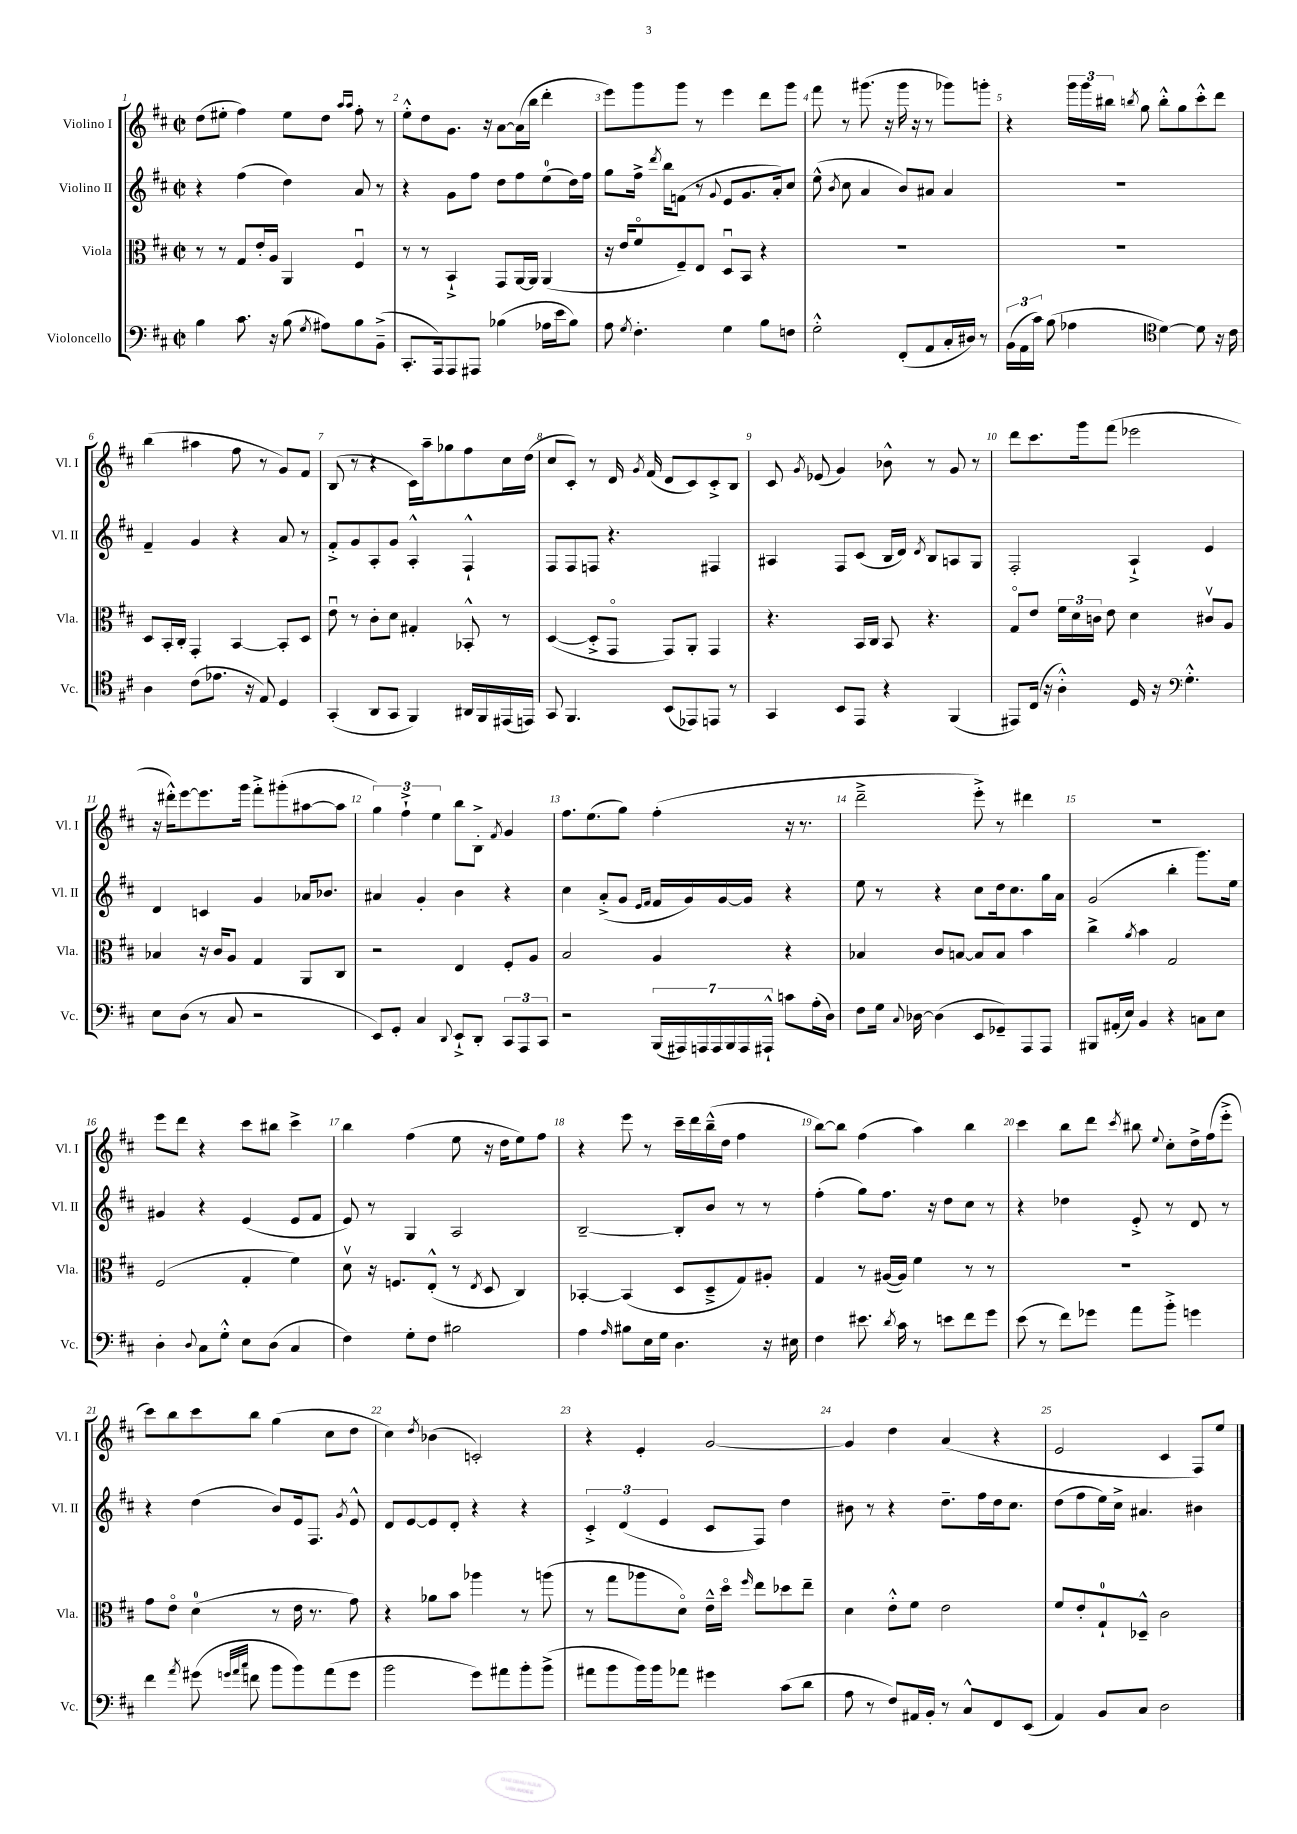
<<
\new StaffGroup <<
\new Staff = "s0" \with { instrumentName = "Violino I" shortInstrumentName = "Vl. I" } {
    \clef treble \key d \major \defaultTimeSignature \time 2/2
    \autoBeamOff d''8[( eis''8]-. fis''4) eis''8[ d''8] \grace { a''16[ a''16] } fis''8-. r8 |
    e''8[-.-^ d''8 g'8.] r16 a'8[~ a'16( b''16] d'''4-. |
    e'''8[) g'''8 g'''8] r8 e'''4 d'''8[ g'''8] |
    fis'''8 r8 gis'''8.( r16 gis'''16 r16 r8 ges'''8[) g'''8]-. |
    r4 \tuplet 3/2 { g'''16[ g'''16 bis''16] } \acciaccatura { b''8 } g''8 b''8[-.-^ g''8 cis'''8-.-^ d'''8] |
    b''4( ais''4 fis''8 r8 g'8[) fis'8] |
    b8( r8 r4 cis'16[) a''16-- ges''8 fis''8 cis''16 d''16]( |
    cis''8[ cis'8]-.) r8 d'16 \acciaccatura { g'8 } fis'16( d'8[ cis'8) cis'8-.-> b8] |
    cis'8 \acciaccatura { g'8 } ees'8( g'4) bes'8-^ r8 g'8 r8 |
    d'''8[ cis'''8. g'''16 fis'''8]( ees'''2 |
    r16 dis'''16[-.-^) e'''8~ e'''8. g'''16] fis'''8[-.-> gis'''8-.( ais''8~ ais''8] |
    \tuplet 3/2 { g''4) fis''4-!-> e''4 } b''8[ b8]-.-> \acciaccatura { fis'8 } g'4 |
    fis''8.[ e''8.( g''8]) fis''4-.( r16 r8. |
    d'''2---> e'''8-.->) r8 dis'''4 |
    R1 |
    e'''8[ d'''8] r4 cis'''8[ bis''8] cis'''4-> |
    b''4 fis''4( e''8 r16 d''16[ e''8) fis''8] |
    r4 e'''8 r8 cis'''16[-- d'''16 b''16---^( d''16] fis''4 |
    b''8[~) b''8] fis''4( a''4) b''4 |
    cis'''4 b''8[ d'''8] \acciaccatura { cis'''8 } bis''8 \appoggiatura { e''8 } cis''8[-. d''16-> fis''16( e'''8]-.-> |
    cis'''8[) b''8 cis'''8 b''8] g''4( cis''8[ d''8] |
    cis''4) \acciaccatura { d''8 } bes'4( c'2-.) |
    r4 e'4-. g'2~ |
    g'4 d''4 a'4( r4 |
    e'2 cis'4 fis8[) e''8] \bar "|." |
}
\new Staff = "s1" \with { instrumentName = "Violino II" shortInstrumentName = "Vl. II" } {
    \clef treble \key d \major \defaultTimeSignature \time 2/2
    \autoBeamOff r4 fis''4( d''4) a'8 r8 |
    r4 g'8[ fis''8] d''8[ fis''8 e''8-0( d''16) fis''16] |
    g''8[ fis''16]-> \acciaccatura { d'''8 } b''16[ f'8]( r8 \appoggiatura { g'8 } e'8[ g'8. a'16-.) cis''8] |
    e''8-^( \acciaccatura { b'8 } cis''8 a'4 b'8[) ais'8] ais'4 |
    R1 |
    fis'4-- g'4 r4 a'8 r8 |
    fis'8[-.-> g'8 a8-. g'8] a4-.-^ fis4-!-^ |
    fis8[ fis8 f8] r4. fis4 |
    ais4 fis8[ cis'8]( b16[ d'16]) \acciaccatura { d'8 } b8[ a8 g8] |
    fis2-. a4-!-> e'4 |
    d'4 c'4 g'4 aes'16[ bes'8.] |
    ais'4 g'4-. b'4 r4 |
    cis''4 a'8[-.->( g'8] \grace { e'16[ fis'16] } fis'16[ g'16) g'16~ g'16] r4 |
    e''8 r8 r4 cis''8[ d''16 cis''8. g''16 a'16] |
    g'2( b''4-. g'''8.[) e''16] |
    gis'4 r4 e'4( e'8[ fis'8] |
    e'8) r8 g4 a2 |
    b2~-- b8[-. b'8] r8 r8 |
    fis''4-.( g''8[) fis''8.] r16 d''8[ cis''8] r8 |
    r4 des''4 e'8-.-> r8 d'8 r8 |
    r4 d''4( b'8[) e'16 fis8.] \acciaccatura { g'8 } e'8-^ |
    d'8[ e'8~ e'8 d'8]-. r4 r4 |
    \tuplet 3/2 { cis'4-.-> d'4( e'4 } cis'8[ fis8]) d''4 |
    bis'8 r8 r4 d''8.[-- fis''16 d''16 cis''8.] |
    d''8[( fis''8 e''16) cis''16]-> ais'4. bis'4 \bar "|." |
}
\new Staff = "s2" \with { instrumentName = "Viola" shortInstrumentName = "Vla." } {
    \clef alto \key d \major \defaultTimeSignature \time 2/2
    \autoBeamOff r8 r8 g8[ e'16-. a16] a,4 fis4\downbow |
    r8 r8 b,4-!-> g,8[ a,16~ a,16] a,4( |
    r16 e'16[ fis'8\flageolet fis8--) e8] d8[\downbow b,8] r4 |
    R1 |
    R1 |
    d8[ b,16-. cis16]-. g,4-. b,4~ b,8[-. d8] |
    e'8\downbow r8 cis'8[-. d'8] gis4-. bes,8-.-^ r8 |
    d4~( d8[-.-> g,8]\flageolet g,8[) a,8]-. g,4 |
    r4. b,16[ cis16] b,8 r4. |
    g8[\flageolet e'8] \tuplet 3/2 { fis'16[ d'16 c'16] } e'8 d'4 cis'8[\upbow a8] |
    bes4 r16 cis'16[ a8] g4 a,8[ cis8] |
    r2 e4 fis8[-. a8] |
    b2 a4 r4 |
    bes4 cis'8[ b8]~ b8[ b8] b'4 |
    cis''4-> \acciaccatura { a'8 } b'4 g2 |
    fis2( g4-. fis'4) |
    d'8\upbow r16 f8.[ e8]-.-^( r8 \acciaccatura { e8 } d8 cis4) |
    bes,4~-. bes,4( d8[ d8---> g8) ais8]-. |
    g4 r8 ais16[~( ais16]) fis'4 r8 r8 |
    R1 |
    g'8[ e'8]\flageolet d'4-0( r8 e'16 r8. g'8) |
    r4 aes'8[ b'8] aes''4 r8 a''8( |
    r8 g''8[ aes''8 d'8]\flageolet) e'16[---^ d''16]\flageolet \grace { fis''16 } e''8[ des''8 e''8]-- |
    d'4 e'8[-.-^ fis'8] e'2 |
    fis'8[ e'8-. g8-0-! des8]---^ cis'2 \bar "|." |
}
\new Staff = "s3" \with { instrumentName = "Violoncello" shortInstrumentName = "Vc." } {
    \clef bass \key d \major \defaultTimeSignature \time 2/2
    \autoBeamOff b4 cis'8. r16 b8( \acciaccatura { g8 } ais8[) b8 b,8]--->( |
    cis,8.[-. a,,16) a,,8 ais,,8] bes4( aes16[ e'16 bes8]) |
    a8 \acciaccatura { g8 } fis4.-. g4 b8[ f8] |
    g2-.-^ fis,8[-.( a,8 cis16-. dis16]) r8 |
    \tuplet 3/2 { b,16[( a,16 cis'16]) } b8( aes4 \clef tenor d'4~) d'8 r16 cis'16 |
    a4 cis'8[( ees'8.] r16 e8) d4 |
    g,4-.( a,8[ g,8] fis,4) ais,16[ fis,16 eis,16( e,16]) |
    g,8 fis,4. b,8[( ees,8) e,8] r8 |
    g,4 b,8[ e,8] r4 fis,4( |
    eis,8[) cis16]( r16 a4-.-^) d16 r16 \clef bass g4.-.-^ |
    e8[ d8]( r8 cis8 r2 |
    e,8[) g,8]-. cis4 \appoggiatura { d,8 } e,8[-!-> d,8]-. \tuplet 3/2 { cis,8[ a,,8 cis,8] } |
    r2 \tuplet 7/4 { b,,16[( ais,,16) a,,16 a,,16 b,,16 a,,16 ais,,16]-!-^ } c'8[ a16-.( d16]) |
    fis8[ g16] \appoggiatura { cis8 } des16~ des4( e,8[ ges,8--) a,,8 a,,8] |
    bis,,8[ ais,16-.( e16]) b,4 r4 c8[ e8] |
    d4-. \appoggiatura { d8 } cis8[ g8]-.-^ e8[ d8]( cis4 |
    fis4) g8[-. fis8] bis2 |
    a4 \grace { a16 } bis8[ e16 g16] d4. r16 eis16 |
    fis4 eis'8. \acciaccatura { d'8 } cis'16 r8 e'8[ fis'8 g'8] |
    e'8( r8 fis'8[) ges'8] a'8[ b'8]-.-> g'4 |
    fis'4 \acciaccatura { a'8 } gis'8( \grace { g'32[ a'32 cis''32] } f'8 b'8[ b'8) a'8( g'8] |
    b'2 g'8[) ais'8 b'8-. b'8]->( |
    ais'8[ b'8 b'16) b'16 aes'8] gis'4 cis'8[( d'8] |
    a8 r8 fis8[) ais,16 b,16]-. r8 cis8[-^ fis,8 e,8]( |
    a,4) b,8[ cis8] d2 \bar "|." |
}
>>
>>
\layout { \context { \Score \override BarNumber.break-visibility = ##(#f #t #t) barNumberVisibility = #all-bar-numbers-visible } }
